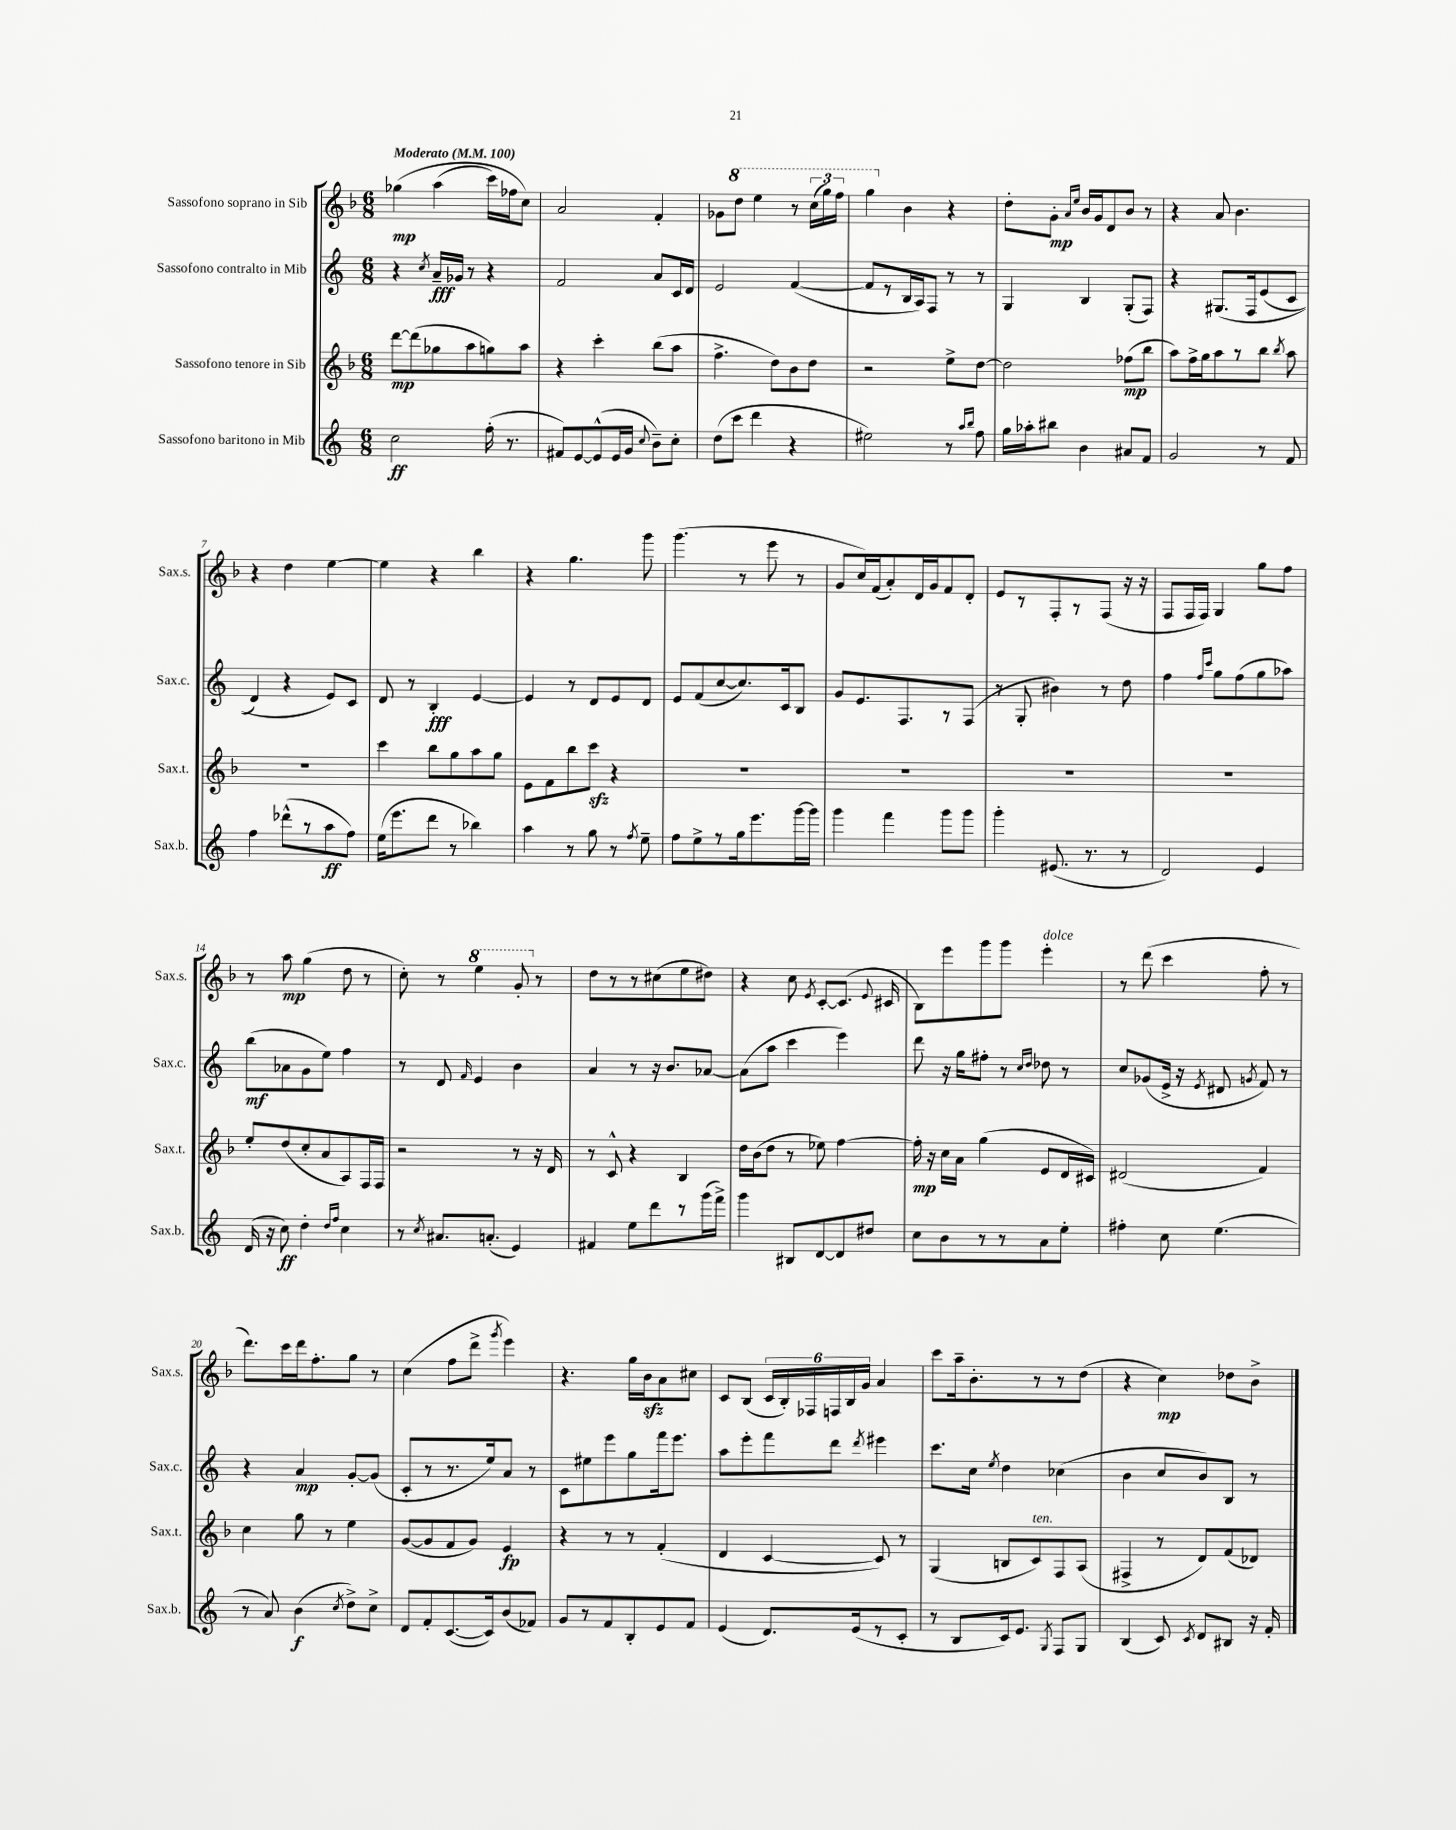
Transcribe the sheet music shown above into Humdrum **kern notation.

**kern	**kern	**kern	**kern
*staff4	*staff3	*staff2	*staff1
*clefG2	*clefG2	*clefG2	*clefG2
*k[]	*k[b-]	*k[]	*k[b-]
*M6/8	*M6/8	*M6/8	*M6/8
*MM100	*MM100	*MM100	*MM100
2cc	[8ddd	4r	&(4gg-
.	(8ddd]	.	.
.	.	8qcc	.
.	8gg-	16a~	(4aa
.	.	16g-	.
.	8aa	8r	.
(16ff'	8gg)	4r	16ccc)
8.r	.	.	16ff-
.	8aa	.	8cc&)
=	=	=	=
8f#)	4r	2f	2a
[8e	.	.	.
(8e^^]	4ccc'	.	.
16e	.	.	.
16g	.	.	.
8qqcc	.	.	.
8b~)	(8bb-	8a	4f'
8cc'	8aa	16c	.
.	.	16d	.
=	=	=	=
(8dd	4.ff^	2e	8g-
8ccc	.	.	8ddd
4ddd	.	.	4eee
.	8dd)	.	.
4r	8b-	([4f	8r
.	8dd	.	(24ccc
.	.	.	24ggg)
.	.	.	24fff
=	=	=	=
2ee#)	2r	8f]	4ggg
.	.	8r	.
.	.	16B	4b-
.	.	16A)	.
.	.	8F	.
8r	8ee^	8r	4r
16qqaa	.	.	.
16qqbb	.	.	.
8ff	[8dd	8r	.
=	=	=	=
16gg	2dd]	4G	8dd'
16aa-'	.	.	.
8bb#	.	.	8g'
.	.	.	16qqa
.	.	.	16qqee
4b	.	4B	16b-
.	.	.	16g
.	.	.	8d
8a#	(8ff-	(8G'	8b-
8f	8bb-	8F)	8r
=	=	=	=
2g	8aa)	4r	4r
.	16ff^	.	.
.	16gg	.	.
.	8aa	&(8.G#	8a
.	8r	.	4.b-
.	.	16F	.
8r	8bb-	(8e	.
.	8qbb-	.	.
8f	8aa	8c	.
=	=	=	=
4ff	2.r	4d)	4r
(8ddd-^^	.	4r	4dd
8r	.	.	.
8aa	.	8e&)	[4ee
8ff)	.	8c	.
=	=	=	=
(16ee	4ccc	8d	4ee]
8.eee	.	.	.
.	.	8r	.
8ddd	8bb-	4B'	4r
8r	8gg	.	.
4bb-)	8aa	[4e	4bb-
.	8gg	.	.
=	=	=	=
4aa	8e	4e]	4r
.	8f	.	.
8r	8bb-	8r	4.gg
8gg	8ccc	8d	.
8r	4r	8e	.
8qff	.	.	.
8ee~	.	8d	8ggg
=	=	=	=
8ff	2.r	8e	(4.ggg
8ee^	.	(8f	.
8r	.	[8cc	.
16gg	.	8.cc])	8r
8.eee	.	.	.
.	.	.	8eee
.	.	16c	.
[16ggg	.	8B	8r
16ggg]	.	.	.
=	=	=	=
4ggg	2.r	8g	8g
.	.	8.e	16cc)
.	.	.	(16f
4fff	.	.	8a')
.	.	8.F	.
.	.	.	16d
.	.	.	16g
8ggg	.	8r	8f
8ggg	.	(8F	8d'
=	=	=	=
4ggg'	2.r	8r	8e
.	.	8G'	8r
(8.e#	.	4b#)	8F'
.	.	.	8r
8.r	.	.	.
.	.	8r	(8F
8r	.	8dd	16r
.	.	.	16r
=	=	=	=
2d)	2.r	4ff	8F
.	.	.	16F
.	.	.	16F)
.	.	16qqff	.
.	.	16qqccc	.
.	.	8gg	4G
.	.	(8ff	.
4e	.	8gg	8gg
.	.	8aa-)	8ff
=	=	=	=
(16d	8ee'	(8bb	8r
16r	.	.	.
8cc)	(8dd	8a-	8aa
4dd'	8cc'	8g	(4gg
.	8a	8ee)	.
16qqdd	.	.	.
16qqff	.	.	.
4cc	8A)	4ff	8dd
.	16F	.	8r
.	16F	.	.
=	=	=	=
8r	2r	8r	8cc')
8qcc	.	.	.
8.a#	.	8d	8r
.	.	16qqf	.
.	.	4e	4eee
(8.a'	.	.	.
4e)	8r	4b	8gg'
.	16r	.	8r
.	16d	.	.
=	=	=	=
4f#	8r	4a	8dd
.	8c^^	.	8r
8ee	4r	8r	8r
8ddd	.	16r	(8cc#
.	.	8.b	.
8r	4B-	.	8ee
(16ggg	.	[8a-	8dd#)
16fff^)	.	.	.
=	=	=	=
4ggg	16dd	(8a-]	4r
.	(16b-	.	.
.	8dd	8aa	.
8B#	8r	4ccc	8cc
.	.	.	8qe
[8d	8ee-)	.	[8c'
8d]	[4ff	4eee)	(8.c]
8dd#	.	.	.
.	.	.	8qqe
.	.	.	16c#
=	=	=	=
8cc	16ff']	8ddd	8B-)
.	16r	.	.
8b	16cc	16r	8eee
.	16a	16gg	.
8r	(4gg	8ff#'	8ggg
8r	.	8r	8ggg
.	.	16qqcc	.
.	.	16qqdd	.
8a	8e	8dd-	4eee'
8ee'	16d	8r	.
.	16c#)	.	.
=	=	=	=
4ff#'	(2d#	8cc	8r
.	.	(8g-	(8ddd
8cc	.	16e^	4ccc
.	.	16r	.
.	.	8qe	.
(4.ee	.	8d#	.
.	.	8qg	.
.	4f)	8f)	8ff'
.	.	8r	8r
=	=	=	=
8r	4cc	4r	8.ddd)
8a)	.	.	.
.	.	.	16ccc
(4b	8gg	4a	16ddd
.	.	.	8.ff'
.	8r	.	.
8qcc	.	.	.
8dd^)	4ee	[8g'	8gg
8cc^	.	(8g]	8r
=	=	=	=
8d	([8g	8c'	(4cc
8f'	8g]	8r	.
([8.c	8f	8.r	8ff
.	8g)	.	8ddd^
16c])	.	16ee)	.
.	.	.	8qggg
(8b	4e	8a	4eee)
8f-)	.	8r	.
=	=	=	=
8g	4r	8c	4.r
8r	.	8ee#	.
8f	8r	8eee	.
8B'	8r	8gg	16gg
.	.	.	16b-
8e	(4f'	16fff	8a
.	.	8.eee	.
8f	.	.	8cc#
=	=	=	=
(4e	4d	8aa	8c
.	.	8eee'	(8B-
8.d)	[4c	8fff	24c
.	.	.	24B-')
.	.	.	24F-
.	.	8ddd	24F
.	.	.	24B-
(16e	.	.	.
.	.	.	24g
.	.	8qddd	.
8r	8c])	4eee#	4a
8c'	8r	.	.
=	=	=	=
8r	(4G	8.ccc	8ccc
8B	.	.	16aa~
.	.	16cc	8.b-'
.	.	8qee	.
16c)	8B	4dd	.
8.e	.	.	.
.	8c)	.	8r
8qG	.	.	.
8F	8F	(4cc-	8r
8G	(8A	.	(8dd
=	=	=	=
(4B	4F#^	4b	4r
8c)	8r	8cc	4cc)
8qc	.	.	.
8d	8d)	8b)	.
8B#	(8f	8B	8dd-
16r	8d-)	8r	8b-^
16f'	.	.	.
==	==	==	==
*-	*-	*-	*-
